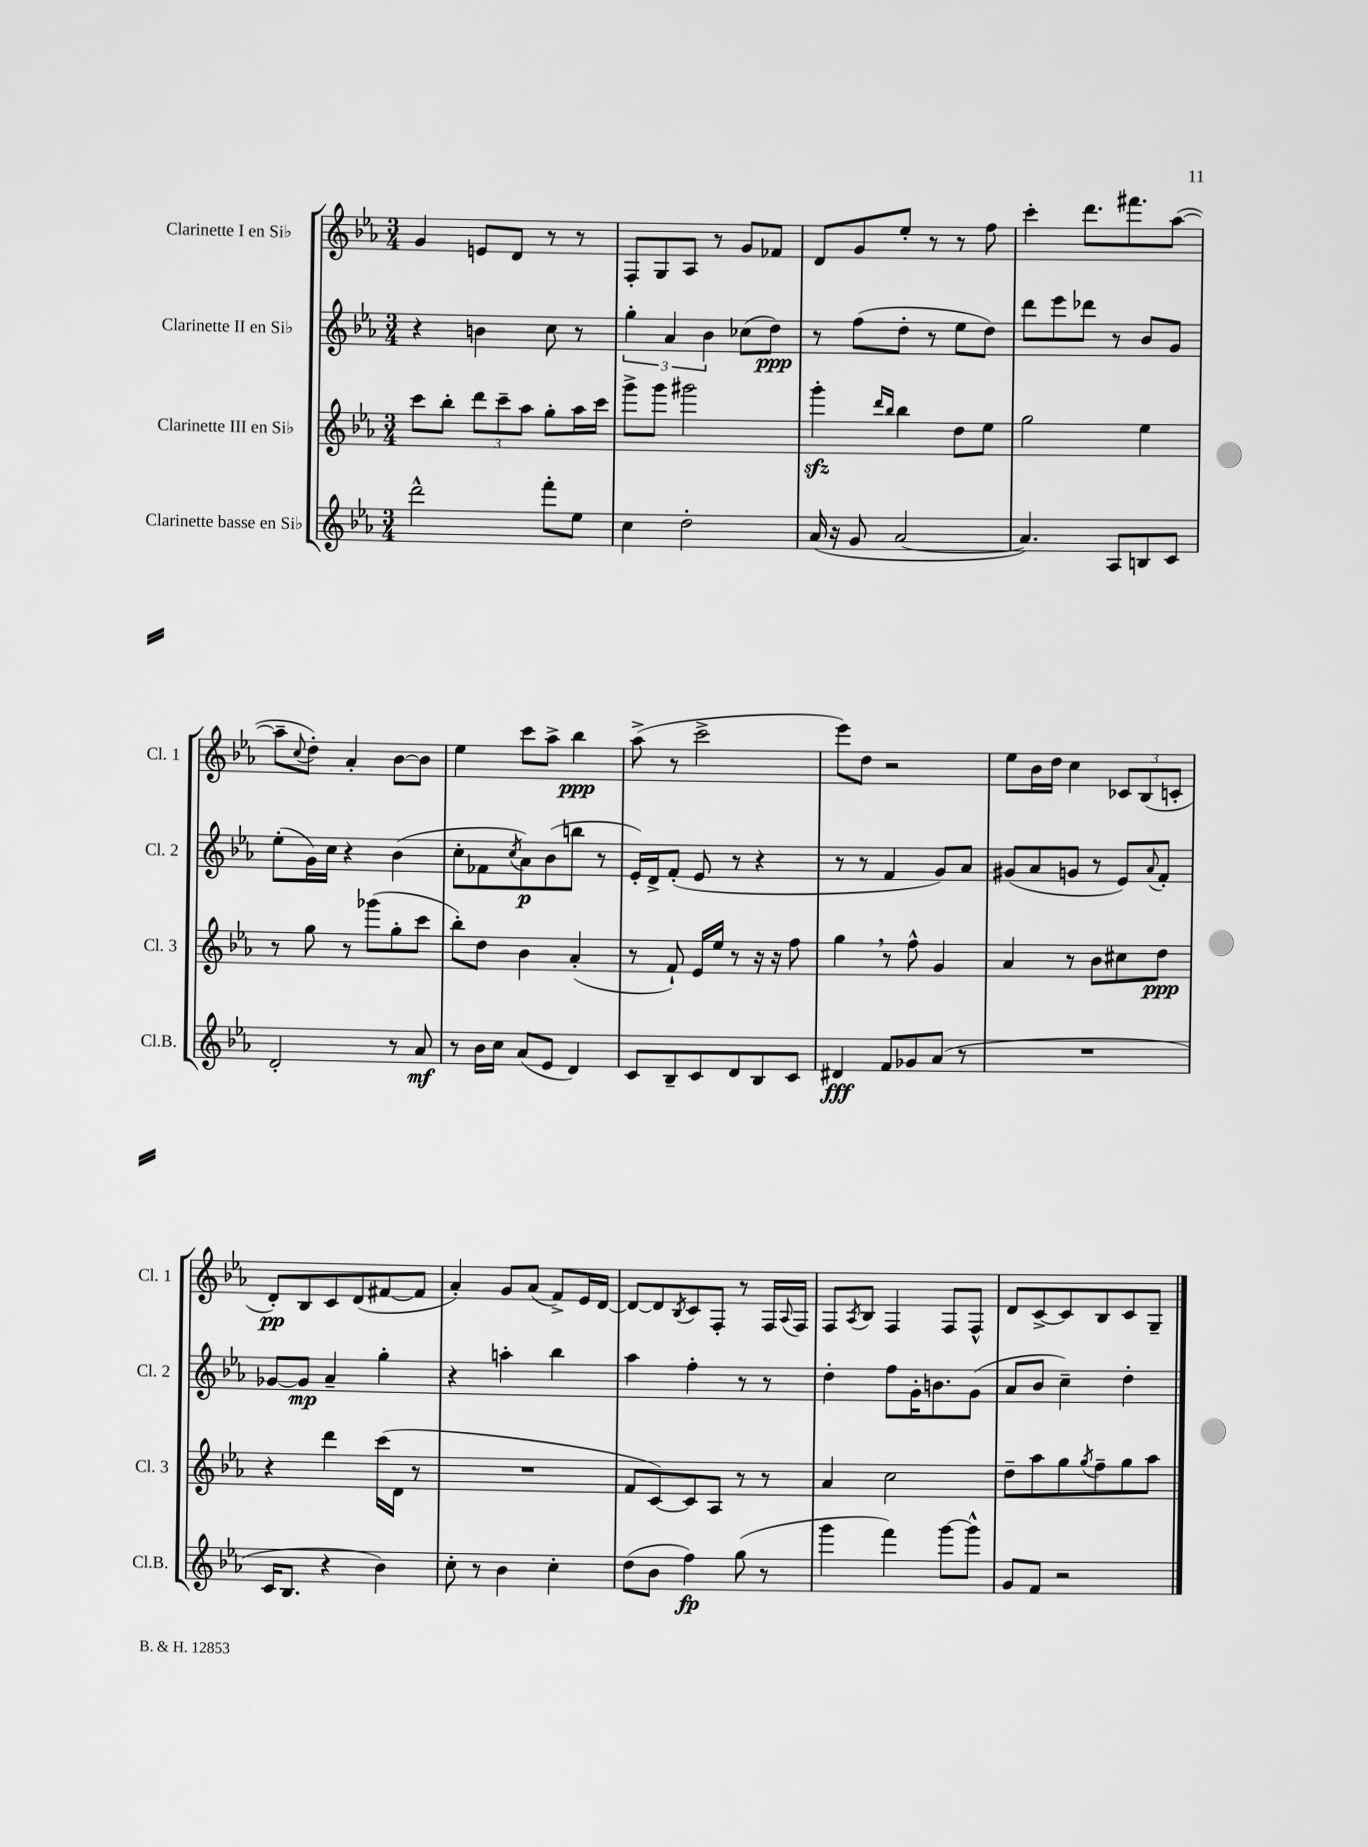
<<
\new StaffGroup <<
\new Staff = "s0" \with { instrumentName = "Clarinette I en Sib" shortInstrumentName = "Cl. 1" } {
    \clef treble \key ees \major \numericTimeSignature \time 3/4
    g'4 e'8 d'8 r8 r8 |
    f8-. g8 aes8 r8 g'8 fes'8 |
    d'8 g'8 ees''8-. r8 r8 f''8 |
    c'''4-. d'''8. fis'''8. aes''8~( |
    aes''8-- \appoggiatura { c''8 } d''8-.) aes'4-. bes'8~ bes'8 |
    ees''4 c'''8 aes''8-> bes''4\ppp |
    aes''8->( r8 c'''2-> |
    ees'''8) d''8 r2 |
    ees''8 bes'16 d''16 c''4 \tuplet 3/2 { ces'8 bes8( c'8-. } |
    d'8-.\pp) bes8 c'8 d'8( fis'8~ fis'8 |
    aes'4-.) g'8 aes'8( f'8->) ees'16 d'16~ |
    d'8~ d'8 \acciaccatura { bes8 } c'8 f8-. r8 f16 \appoggiatura { aes8 } f16 |
    f8 \acciaccatura { aes8 } bes8 f4 f8 f8-^ |
    d'8 c'8~-> c'8 bes8 c'8 g8-- \bar "|." |
}
\new Staff = "s1" \with { instrumentName = "Clarinette II en Sib" shortInstrumentName = "Cl. 2" } {
    \clef treble \key ees \major \numericTimeSignature \time 3/4
    r4 b'4 c''8 r8 |
    \tuplet 3/2 { g''4-. aes'4 bes'4 } ces''8( d''8\ppp) |
    r8 f''8( d''8-. r8 ees''8 d''8) |
    d'''8 ees'''8 des'''8 r8 bes'8 g'8 |
    ees''8-.( g'16) c''16 r4 bes'4( |
    c''8-. fes'8 \acciaccatura { c''8 } aes'8\p) bes'8( b''8 r8 |
    ees'16-.) d'16-> f'8-.( ees'8 r8 r4 |
    r8 r8 f'4 g'8) aes'8 |
    gis'8( aes'8 g'8 r8 ees'8) \appoggiatura { aes'8 } f'8-. |
    ges'8~ ges'8\mp aes'4-- g''4-. |
    r4 a''4-. bes''4 |
    aes''4 f''4-. r8 r8 |
    d''4-. f''8 g'16-. b'8. g'8( |
    aes'8 bes'8 c''4--) d''4-. \bar "|." |
}
\new Staff = "s2" \with { instrumentName = "Clarinette III en Sib" shortInstrumentName = "Cl. 3" } {
    \clef treble \key ees \major \numericTimeSignature \time 3/4
    c'''8 bes''8-. \tuplet 3/2 { d'''8 c'''8-- aes''8 } g''8-. aes''16 c'''16 |
    g'''8-> g'''8 gis'''2 |
    g'''4-.\sfz \grace { d'''16 bes''16 } bes''4 d''8 ees''8 |
    g''2 ees''4 |
    r8 g''8 r8 ges'''8( g''8-. c'''8 |
    bes''8-.) d''8 bes'4 aes'4-.( |
    r8 f'8-!) ees'16 ees''16 r8 r16 r16 f''8 |
    g''4 \breathe r8 f''8-^ g'4 |
    aes'4 r8 bes'8 cis''8 d''8\ppp |
    r4 d'''4 c'''16( d'16 r8 |
    R2. |
    f'8 c'8~) c'8 aes8 r8 r8 |
    aes'4 c''2 |
    d''8-- aes''8 g''8 \acciaccatura { g''8 } f''8-- g''8 aes''8 \bar "|." |
}
\new Staff = "s3" \with { instrumentName = "Clarinette basse en Sib" shortInstrumentName = "Cl.B." } {
    \clef treble \key ees \major \numericTimeSignature \time 3/4
    d'''2-^ f'''8-. ees''8 |
    c''4 d''2-. |
    aes'16( r16 g'8 aes'2~ |
    aes'4.) aes8 b8 c'8 |
    d'2-. r8 aes'8\mf |
    r8 bes'16 c''16 aes'8( ees'8 d'4) |
    c'8 bes8-- c'8 d'8 bes8 c'8 |
    dis'4\fff f'8 ges'8 aes'8( r8 |
    R2. |
    c'16 bes8. r4 bes'4) |
    c''8-. r8 bes'4 c''4-. |
    d''8( bes'8 f''4\fp) g''8( r8 |
    g'''4 f'''4) g'''8~ g'''8-^ |
    g'8 f'8 r2 \bar "|." |
}
>>
>>
\layout { \context { \Score \remove "Bar_number_engraver" } }
